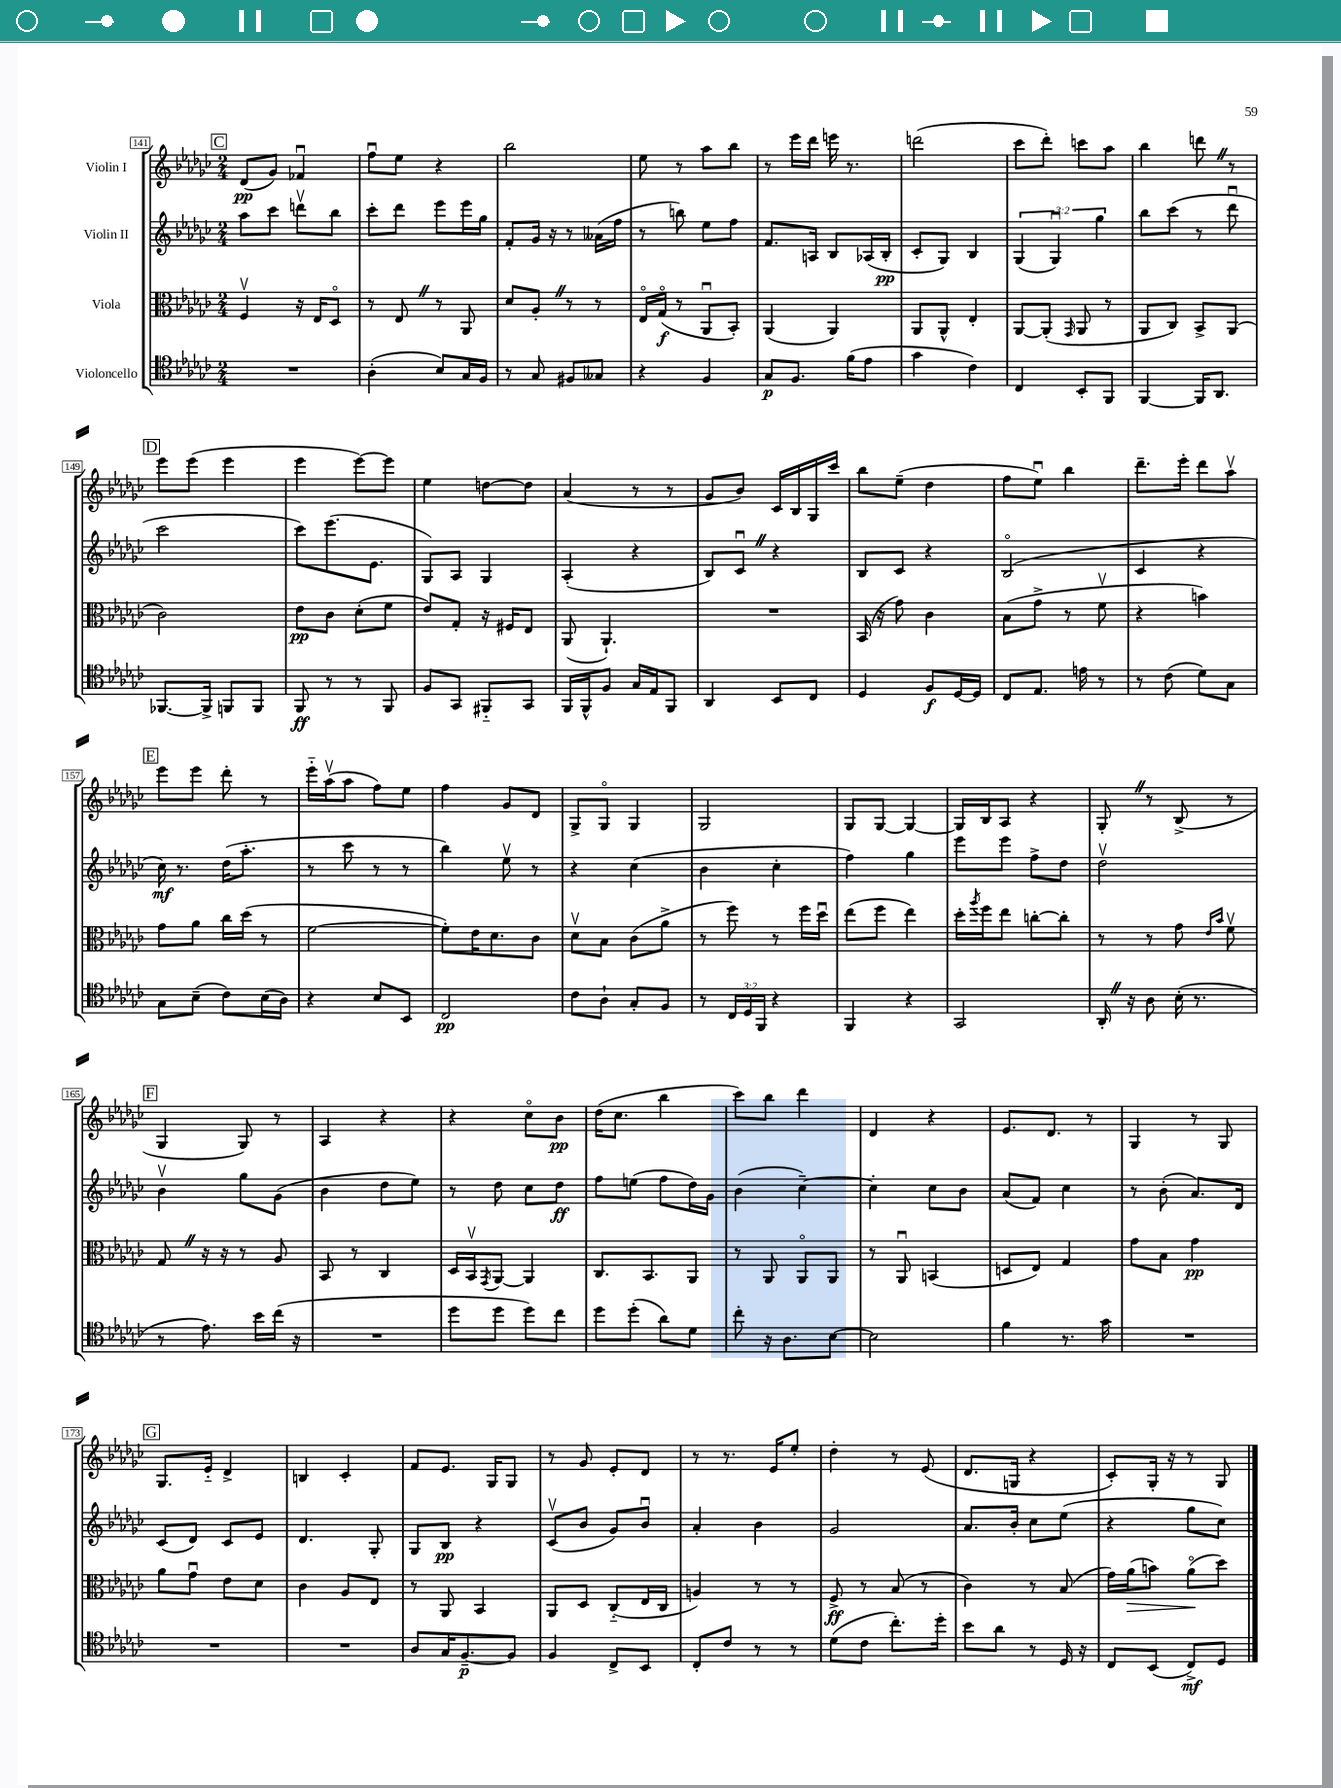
<<
\new StaffGroup <<
\new Staff = "s0" \with { instrumentName = "Violin I" } {
    \clef treble \key ges \major \numericTimeSignature \time 2/4
    \mark \markup { \box "C" } des'8\pp( ges'8) fes'4\downbow |
    f''8\downbow ees''8 r4 |
    bes''2 |
    ees''8 r8 aes''8 bes''8 |
    r8 ees'''16 des'''16 e'''16 r8. |
    d'''2( |
    ces'''8 des'''8-.) c'''8 aes''8 |
    bes''4 d'''8 \once \override BreathingSign.text = \markup { \musicglyph "scripts.caesura.straight" } \breathe r8 |
    \mark \markup { \box "D" } ees'''8 ees'''8( ees'''4 |
    ees'''4 ees'''8~) ees'''8 |
    ees''4 d''8~ d''8 |
    aes'4( r8 r8 |
    ges'8 bes'8) ces'16 bes16 ges16 ces'''16 |
    bes''8 ees''8--( des''4 |
    f''8 ees''8\downbow) bes''4 |
    des'''8.-- ees'''16-. des'''8 aes''8\upbow |
    \mark \markup { \box "E" } ees'''8 ees'''8 des'''8-. r8 |
    ees'''16-_ aes''16\upbow( aes''8 f''8) ees''8 |
    f''4 ges'8 des'8 |
    ges8-> ges8\flageolet ges4 |
    ges2 |
    ges8 ges8~ ges4~ |
    ges16 bes16 aes8 r4 |
    ges8-. \once \override BreathingSign.text = \markup { \musicglyph "scripts.caesura.straight" } \breathe r8 bes8->( r8 |
    \mark \markup { \box "F" } ges4 ges8) r8 |
    aes4 r4 |
    r4 ces''8\flageolet bes'8\pp |
    des''16( ces''8. bes''4 |
    ces'''8) bes''8 des'''4 |
    des'4 r4 |
    ees'8. des'8. r8 |
    ges4 r8 ges8 |
    \mark \markup { \box "G" } ges8. ees'16-_ des'4-> |
    b4 ces'4-. |
    f'8 ees'8. ges16 ges8 |
    r8 ges'8 ees'8-. des'8 |
    r8 r8. ees'16 ees''8-. |
    des''4-. r8 ees'8( |
    des'8. g16 r4 |
    ces'8-.) ges16-. r16 r8 ges8 \bar "|." |
}
\new Staff = "s1" \with { instrumentName = "Violin II" } {
    \clef treble \key ges \major \numericTimeSignature \time 2/4 \override Staff.TupletNumber.text = #tuplet-number::calc-fraction-text
    \mark \markup { \box "C" } aes''8 ces'''8 d'''8\upbow bes''8 |
    ces'''8-. des'''8 ees'''8 ees'''16 ges''16 |
    f'8-. ges'16 r16 r8 aeses'16( f''16 |
    r8 b''8) ees''8 f''8 |
    f'8. a16 bes8 aes16( bes16-.\pp |
    ces'8-. ges8) bes4 |
    \tuplet 3/2 { ges4( ges4\downbow) ges''4 } |
    bes''8 ces'''8( r8 des'''8\downbow |
    \mark \markup { \box "D" } ces'''2 |
    ces'''8) ees'''8.( ees'8. |
    ges8) aes8 ges4 |
    aes4-.( r4 |
    bes8) ces'8\downbow \once \override BreathingSign.text = \markup { \musicglyph "scripts.caesura.straight" } \breathe r4 |
    bes8 ces'8 r4 |
    bes2\flageolet( |
    ces'4 r4 |
    \mark \markup { \box "E" } ces''16\mf) r8. des''16( aes''8.-. |
    r8 ces'''8 r8 r8 |
    bes''4) ees''8\upbow r8 |
    r4 ces''4( |
    bes'4 ces''4-. |
    f''4) ges''4 |
    ees'''8 ees'''8 f''8-> des''8 |
    des''2\upbow |
    \mark \markup { \box "F" } bes'4\upbow ges''8 ges'8( |
    bes'4 des''8 ees''8) |
    r8 des''8 ces''8 des''8\ff |
    f''8 e''8( f''8 des''16) ges'16 |
    bes'4( ces''4~--) |
    ces''4-. ces''8 bes'8 |
    aes'8( f'8) ces''4 |
    r8 bes'8-.( aes'8.) des'16 |
    \mark \markup { \box "G" } ces'8( des'8) ces'8 ees'8 |
    des'4. ges8-. |
    ges8 bes8\pp r4 |
    ces'8\upbow( bes'8 ges'8) bes'8\downbow |
    aes'4-. bes'4 |
    ges'2 |
    aes'8. bes'16-. ces''8 ees''8( |
    r4 ges''8 ces''8) \bar "|." |
}
\new Staff = "s2" \with { instrumentName = "Viola" } {
    \clef alto \key ges \major \numericTimeSignature \time 2/4
    \mark \markup { \box "C" } f4\upbow r16 ees16 des8\flageolet |
    r8 ees8 \once \override BreathingSign.text = \markup { \musicglyph "scripts.caesura.straight" } \breathe r8 aes,8 |
    des'8 aes8-. \once \override BreathingSign.text = \markup { \musicglyph "scripts.caesura.straight" } \breathe r8 r8 |
    ees16\flageolet ges16\flageolet\f( r8 aes,8\downbow bes,8-.) |
    aes,4( aes,4) |
    aes,8 aes,8-^ ees4-. |
    aes,8~ aes,8-.( \grace { ges,16 } aes,8 r8 |
    aes,8 ces8) bes,8-> aes,8( |
    \mark \markup { \box "D" } ces'2) |
    ees'8\pp ces'8 des'8-.( f'8 |
    ees'8) ges8-. r16 fis16 ees8 |
    aes,8( aes,4.-!) |
    R2 |
    bes,16( r16 ges'8) ces'4 |
    bes8( ges'8-> r8 f'8\upbow |
    r4 b'4) |
    \mark \markup { \box "E" } ges'8 aes'8 ces''16 des''16( r8 |
    f'2~ |
    f'8-.) ees'16 des'8. ces'8 |
    des'8\upbow bes8 ces'8( aes'8-> |
    r8 f''8) r8 f''16 des''16\downbow |
    ees''8( f''8 ees''4) |
    des''16-. \acciaccatura { aes''8 } f''16 ees''8 c''8~-. c''8-. |
    r8 r8 ges'8 \grace { ees'16 bes'16 } f'8\upbow |
    \mark \markup { \box "F" } ges8 \once \override BreathingSign.text = \markup { \musicglyph "scripts.caesura.straight" } \breathe r16 r16 r8 aes8 |
    bes,8 r8 ces4 |
    des16 bes,16\upbow \acciaccatura { ges,8 } aes,8~ aes,4 |
    ces8. bes,8. aes,8 |
    r8 aes,8 aes,8\flageolet aes,8 |
    r8 aes,8\downbow b,4( |
    d8 ees8) ges4 |
    ges'8 bes8 ges'4\pp |
    \mark \markup { \box "G" } aes'8 ges'8\downbow ees'8 des'8 |
    ces'4 aes8 ees8 |
    r8 aes,8 bes,4 |
    aes,8 des8 ces8-_( ees16 ces16 |
    a4) r8 r8 |
    f8->\ff r8 bes8( r8 |
    ces'4) r8 bes8( |
    ges'16) aes'16\>( b'8) aes'8\flageolet\!( des''8) \bar "|." |
}
\new Staff = "s3" \with { instrumentName = "Violoncello" } {
    \clef tenor \key ges \major \numericTimeSignature \time 2/4 \override Staff.TupletNumber.text = #tuplet-number::calc-fraction-text
    \mark \markup { \box "C" } R2 |
    aes4-.( bes8) ges16 f16 |
    r8 ges8 fis8 geses8 |
    r4 f4 |
    ges8\p f8. f'16( ees'8 |
    ges'4 ces'4) |
    ces4 bes,8-. f,8 |
    f,4~ f,16 aes,8. |
    \mark \markup { \box "D" } fes,8.~ fes,16-> f,8 f,8 |
    f,8\ff r8 r8 f,8 |
    f8 ges,8 fis,8-_ ges,8 |
    f,16 f,16-^ f8 ges16 ees16 f,8 |
    aes,4 bes,8 ces8 |
    des4 f8\f des16~ des16 |
    ces8 ees8. e'16 r8 |
    r8 ces'8( des'8) ges8 |
    \mark \markup { \box "E" } ges8 bes8--( ces'8) bes16( aes16) |
    r4 bes8 bes,8 |
    ces2\pp |
    ces'8 aes8-! ges8-. f8 |
    r8 \tuplet 3/2 { ces16 des16 f,16 } r4 |
    f,4 r4 |
    ges,2 |
    aes,16-. \once \override BreathingSign.text = \markup { \musicglyph "scripts.caesura.straight" } \breathe r16 aes8 bes16-.( r8. |
    \mark \markup { \box "F" } r8 ees'8.) bes'16 ces''16( r16 |
    R2 |
    des''8 des''8 des''8) ces''8 |
    des''8 des''8-.( aes'8) des'8 |
    ces''8-. r16 aes8. bes8~ |
    bes2 |
    f'4 r8. ges'16 |
    R2 |
    \mark \markup { \box "G" } R2 |
    R2 |
    aes8 ges16 f8.~--\p f8 |
    f4 ces8-> bes,8 |
    ces8-. ces'8 r8 r8 |
    des'8( ces'8 ces''8.-.) des''16-. |
    bes'8 aes'8 r8 des16 r16 |
    ces8 bes,8( ces8->\mf) des8 \bar "|." |
}
>>
>>
\layout { \context { \Score currentBarNumber = #141 \override BarNumber.stencil = #(make-stencil-boxer 0.1 0.3 ly:text-interface::print) } }
